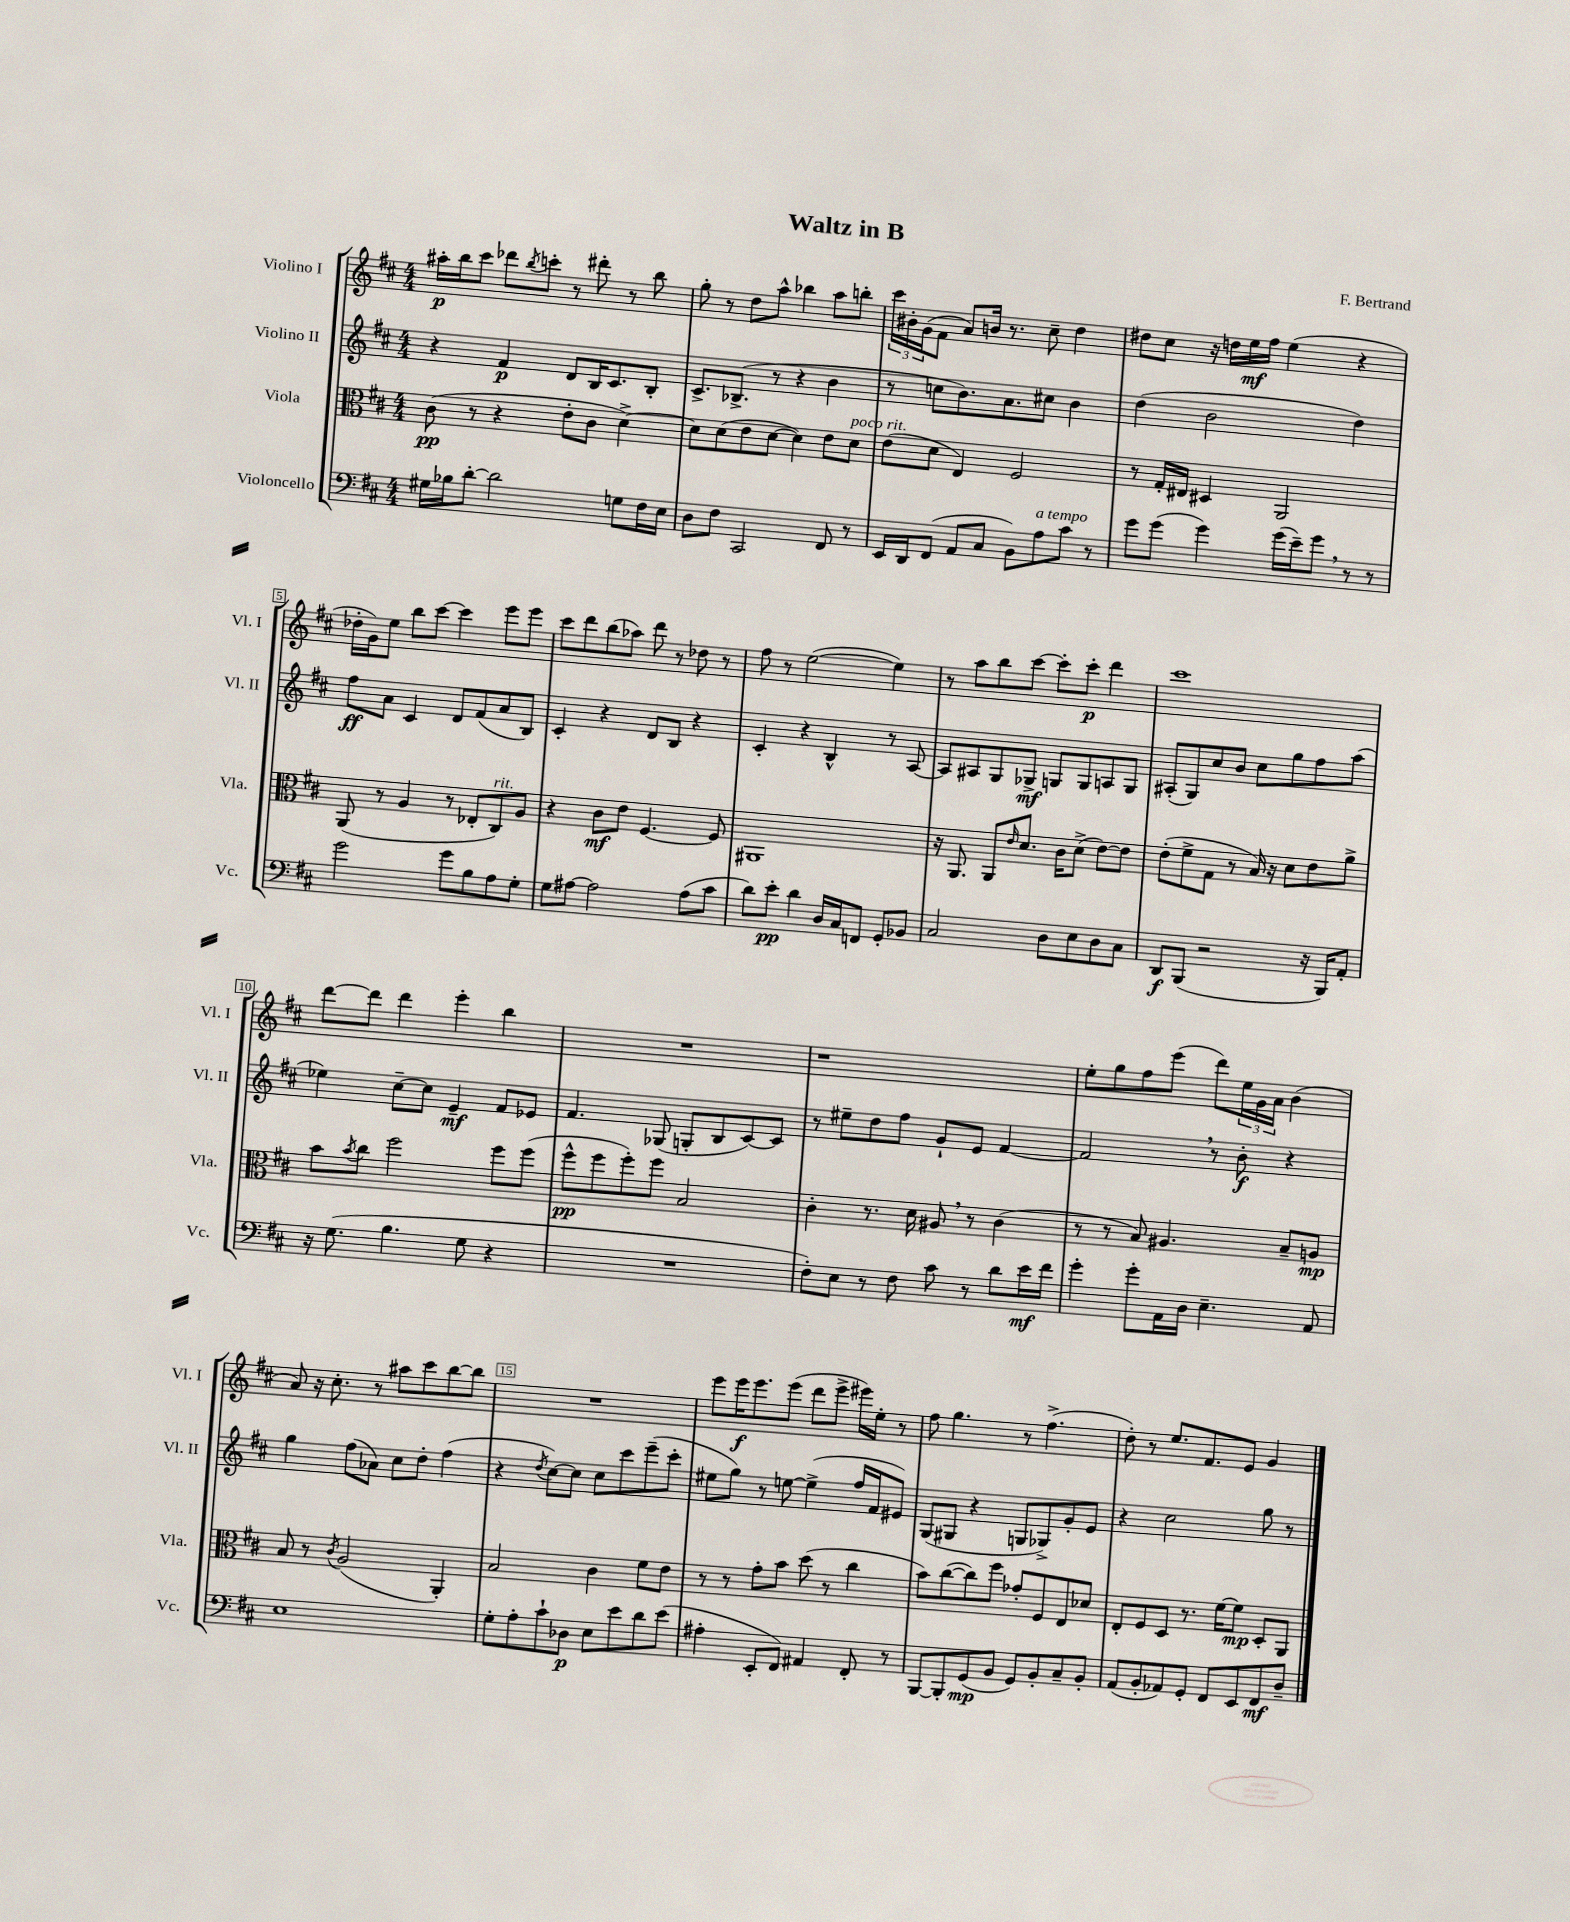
\header { title = "Waltz in B" composer = "F. Bertrand" }
<<
\new StaffGroup <<
\new Staff = "s0" \with { instrumentName = "Violino I" shortInstrumentName = "Vl. I" } {
    \clef treble \key d \major \numericTimeSignature \time 4/4
    ais''16-.\p b''16 cis'''8 des'''8 \acciaccatura { b''8 } c'''8-. r8 dis'''8-. r8 b''8 |
    g''8-. r8 d''8 a''8-^ bes''4 a''8 b''8-. |
    \tuplet 3/2 { cis'''16 bis'16-. g'16( } fis'8 a'8) b'16 r8. cis''8-- d''4 |
    dis''8 cis''8 r16 d''16 e''16\mf fis''16 e''4( r4 |
    des''16-. g'16) e''8 b''8 cis'''8~ cis'''4 e'''8 e'''8 |
    cis'''8 d'''8 b''8( aes''8) d'''8 r8 des''8 r8 |
    fis''8 r8 e''2~( e''4) |
    r8 a''8 b''8 cis'''8~ cis'''8-. cis'''8-.\p d'''4 |
    cis'''1 |
    d'''8~ d'''8 d'''4 e'''4-. b''4 |
    R1 |
    r1 |
    e''8-. g''8 fis''8 e'''8( d'''8) \tuplet 3/2 { e''16 g'16 a'16 } b'4( |
    a'8) r16 cis''8.-. r8 ais''8 cis'''8 b''8~ b''8 |
    R1 |
    e'''8 e'''16\f e'''8. e'''8( d'''8 e'''8-> eis'''16) e''16-. r8 |
    fis''8 g''4. r8 fis''4.->( |
    d''8-.) r8 e''8. fis'8. e'8 g'4 \bar "|." |
}
\new Staff = "s1" \with { instrumentName = "Violino II" shortInstrumentName = "Vl. II" } {
    \clef treble \key d \major \numericTimeSignature \time 4/4
    r4 fis'4\p d'8 b16 cis'8. b8-. |
    cis'8.-> bes8.->( r8 r4 b'4 |
    r8 c''8 b'8.) a'8. cis''8 b'4 |
    d''4( b'2 d''4) |
    fis''8\ff a'8 cis'4 d'8 fis'8( a'8 b8) |
    cis'4-. r4 d'8 b8 r4 |
    cis'4-. r4 b4-^ r8 a8~ |
    a8 ais8 g8 ges8->\mf g8 g8 a8 g8 |
    ais8-.( g8) cis''8 b'8 cis''8 g''8 fis''8 a''8( |
    ees''4) cis''8~-- cis''8 e'4--\mf fis'8 ees'8 |
    fis'4. ges8( g8-. b8 cis'8~) cis'8 |
    r8 eis''8-- d''8 fis''8 g'8-! e'8 fis'4~ |
    fis'2 \breathe r8 b'8-.\f r4 |
    g''4 fis''8( aes'8) cis''8 d''8-. fis''4( |
    r4 \acciaccatura { d''8 } cis''8~) cis''8 cis''8 cis'''8 e'''8--( cis'''8-. |
    eis''8 g''8) r8 e''8~ e''4->( fis''16 fis'16 eis'8) |
    g8( gis8 r4 g8 ges8->) g'8-. e'8 |
    r4 cis''2 g''8 r8 \bar "|." |
}
\new Staff = "s2" \with { instrumentName = "Viola" shortInstrumentName = "Vla." } {
    \clef alto \key d \major \numericTimeSignature \time 4/4
    cis'8\pp( r8 r4 e'8-. cis'8 d'4~->) |
    d'8 d'8( e'8 d'8~ d'4) e'8 d'8^\markup { \italic "poco rit." } |
    e'8( d'8 e4) fis2 |
    r8 g16-. eis16 dis4 a,2 |
    a,8( r8 a4 r8 ees8-. cis8^\markup { \italic "rit." }) a8 |
    r4 cis'8\mf e'8 fis4.~ fis8 |
    ais,1 |
    r16 a,8. a,8 \grace { e'16 } d'8. cis'16 d'8->( e'8~) e'8 |
    e'8-.( fis'8-> g8 r8 b16) r16 d'8 e'8 a'8-> |
    b'8 \acciaccatura { b'8 } cis''8 fis''2 fis''8 fis''8( |
    fis''8-^\pp fis''8 fis''8-.) fis''8 b2 |
    cis'4-. r8. d'16 ais8 \breathe r8 cis'4( |
    r8 r8 b8) ais4. b8-- a8\mp |
    b8 r8 \acciaccatura { cis'8 } a2( a,4-.) |
    b2 cis'4 fis'8 e'8 |
    r8 r8 g'8-. b'8 d''8( r8 cis''4 |
    b'8) cis''8~( cis''8) fis''8 ges'8-. fis8 e8 des'8 |
    e8-. fis8 d8 r8. fis'16~ fis'8\mp d8-. a,8 \bar "|." |
}
\new Staff = "s3" \with { instrumentName = "Violoncello" shortInstrumentName = "Vc." } {
    \clef bass \key d \major \numericTimeSignature \time 4/4
    gis16 bes16 d'8~-. d'2 g8 fis16 e16 |
    d8 fis8 cis,2 fis,8 r8 |
    e,16 d,16 fis,8( a,8 cis8 b,8) a8^\markup { \italic "a tempo" } cis'8 r8 |
    g'8 g'8( g'4) g'16( e'16--) g'8 \breathe r8 r8 |
    g'2 g'8 b8 a8 g8-. |
    g8 ais8~ ais2 ais8( cis'8 |
    d'8) e'8-.\pp d'4 d16 cis16 f,8 g,8-. bes,8 |
    cis2 d8 e8 d8 cis8 |
    d,8\f b,,8( r2 r16 b,,16) a,8-. |
    r16 g8.( b4. g8 r4 |
    R1 |
    fis8-.) e8 r8 fis8 cis'8 r8 d'8 e'16\mf fis'16 |
    g'4-. g'8-. a,16 d16 e4.-- a,8 |
    e1 |
    g8-. a8-. cis'8-! des8\p e8 e'8 d'8 e'8( |
    ais4-. e,8-. fis,8) ais,4 fis,8-. r8 |
    b,,8~ b,,8-. g,8\mp( b,8 g,8) b,8-. cis8-- b,8-. |
    a,8( b,8-. aes,8) g,8-. fis,8 e,8 fis,8\mf d8-- \bar "|." |
}
>>
>>
\layout { \context { \Score \override BarNumber.break-visibility = ##(#f #t #t) barNumberVisibility = #(every-nth-bar-number-visible 5) \override BarNumber.stencil = #(make-stencil-boxer 0.1 0.3 ly:text-interface::print) } }
